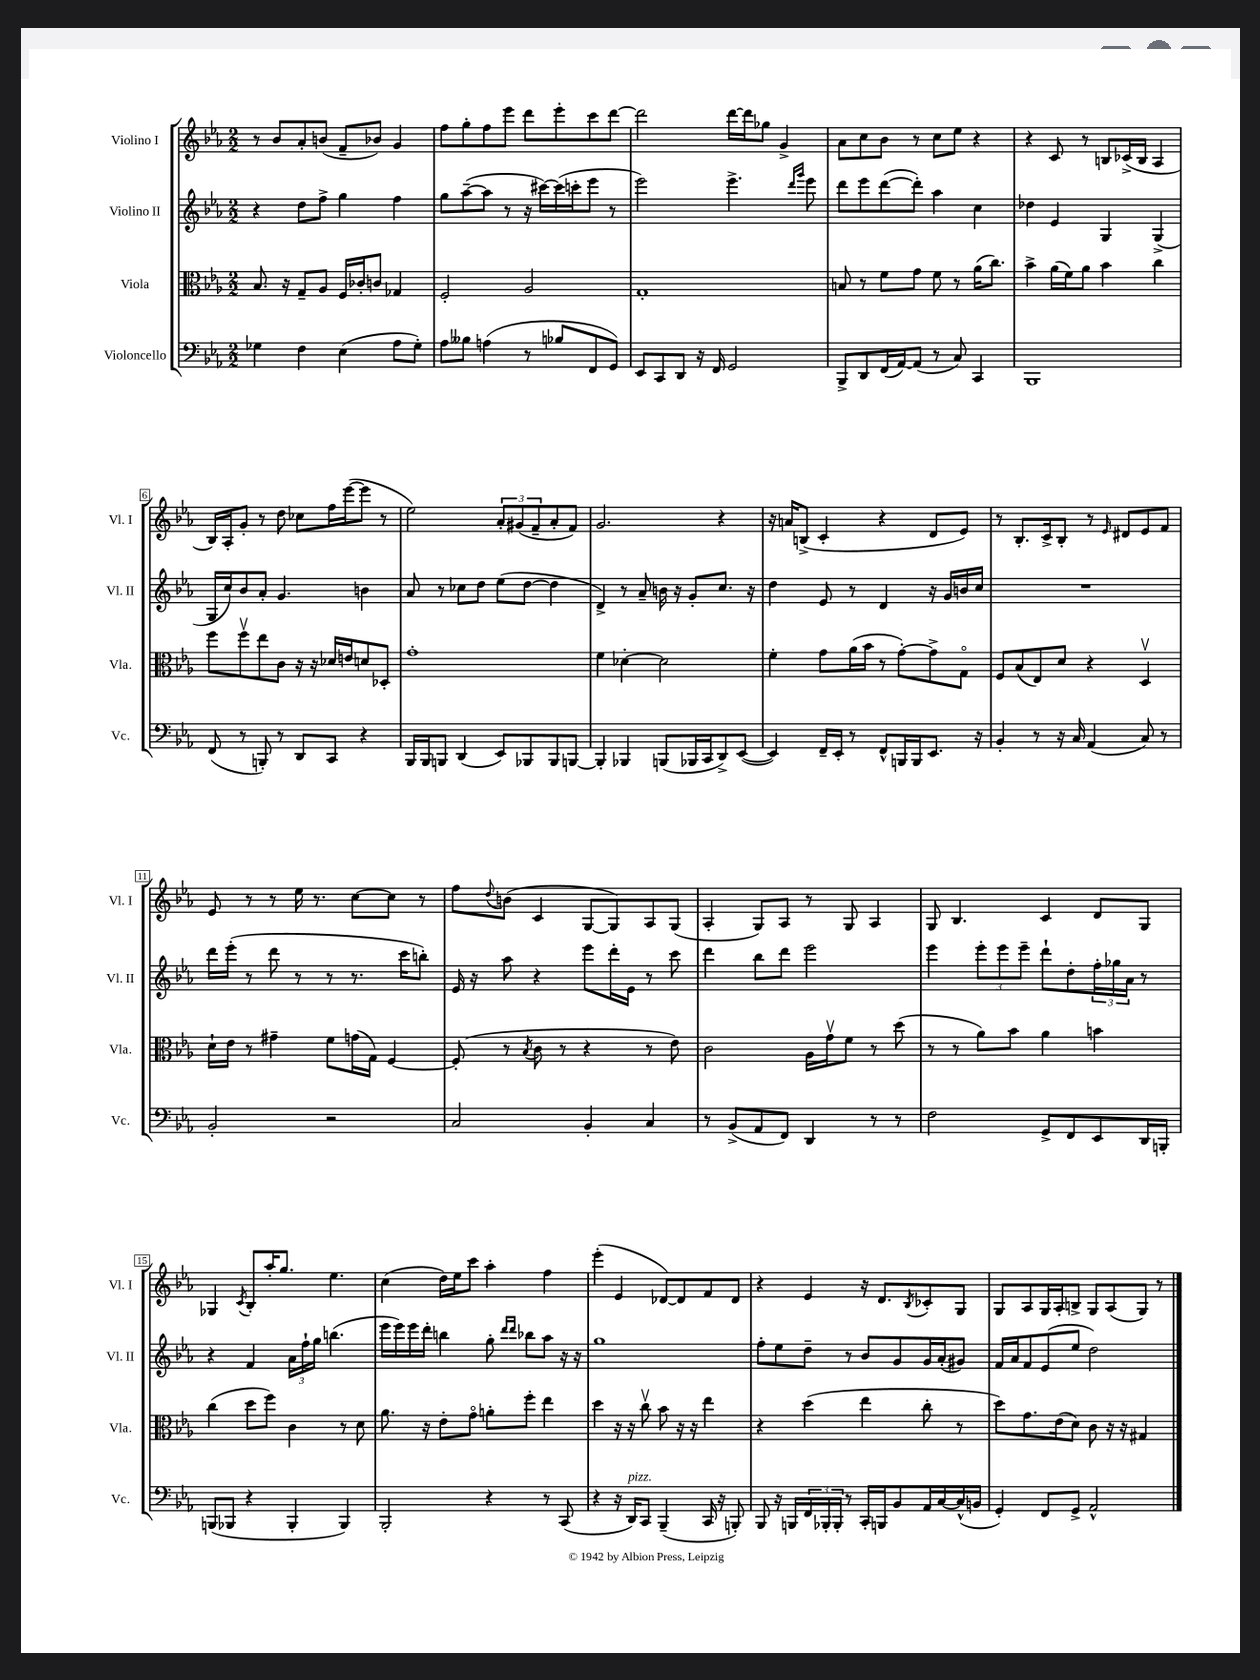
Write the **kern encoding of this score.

**kern	**kern	**kern	**kern
*staff4	*staff3	*staff2	*staff1
*clefF4	*clefC3	*clefG2	*clefG2
*k[b-e-a-]	*k[b-e-a-]	*k[b-e-a-]	*k[b-e-a-]
*M2/2	*M2/2	*M2/2	*M2/2
4G-	8.B-	4r	8r
.	.	.	8b-
.	16r	.	.
4F	8G~	8dd	8a-'
.	8A-	8ff^	(8b
(4E-	16F	4gg	8f~
.	16c-'	.	.
.	8c	.	8b-)
8A-	4G-	4ff	4g
8G-')	.	.	.
=	=	=	=
8A-	2F'	8gg	8ff
8B--	.	([8aa-~	8gg'
(4A	.	8aa-]	8ff
.	.	8r	8eee-
8r	2A-	16r	8ddd
.	.	[16ccc#)	.
8B-	.	(16ccc#]	8eee-'
.	.	16ccc'	.
8FF	.	8eee-	8ccc
8GG)	.	8r	[8ddd
=	=	=	=
8EE-	1G'	2eee-)	2ddd]
8CC	.	.	.
8DD	.	.	.
16r	.	.	.
16FF	.	.	.
2GG	.	4.eee-^	[16ddd
.	.	.	16ddd]
.	.	.	8gg-
.	.	.	4g^
.	.	16qqddd	.
.	.	16qqggg	.
.	.	8eee-	.
=	=	=	=
8BBB-^	8B	8ddd	8a-
8DD	8r	8eee-	8cc
(16FF	8f	([8ddd	8b-
[16AA-)	.	.	.
(8AA-]	8g	8ddd'])	8r
8r	8f	4aa-	8cc
8C)	8r	.	8ee-
4CC	(16a-	4cc	4r
.	8.cc)	.	.
=	=	=	=
1BBB-	4b-^	4dd-	4r
.	(16a-	4e-	8c
.	16f)	.	.
.	8a-	.	8r
.	4b-	4G	8B
.	.	.	(16c-^
.	.	.	16B
.	4cc	(4G^	4A-
=	=	=	=
(8FF	8ff	16G	16B-)
.	.	16cc)	16A-'
8r	8ffv	8b-	8g'
8BBB')	8ee-	8a-'	8r
8r	8c	4.g	8dd
8DD	16r	.	8cc-
.	16r	.	.
8CC	16d-	.	16ff
.	16e	.	([16eee-
4r	8d	4b	8eee-]
.	8D-'	.	8r
=	=	=	=
16BBB-	1g'	8a-	2ee-)
16BBB-	.	.	.
8BBB	.	8r	.
(4DD	.	8cc-	.
.	.	8dd	.
8EE-)	.	(8ee-	12a-'
.	.	.	(12g#
8BBB-	.	[8dd	.
.	.	.	12f~
8BBB-	.	4dd]	8a-'
[8BBB	.	.	8f)
=	=	=	=
4BBB']	4f	4d^)	2.g
4BBB-	[4d-'	8r	.
.	.	8a-~	.
(8BBB	2d-]	16b	.
.	.	16r	.
16BBB-	.	8g'	.
16CC	.	.	.
8DD^)	.	8.cc	4r
([8EE-	.	.	.
.	.	16r	.
=	=	=	=
4EE-])	4f'	4dd	16r
.	.	.	16a
.	.	.	(8B^
16FF~	8g	8e-	4c'
16EE-'	.	.	.
8r	(16a-	8r	.
.	16b-	.	.
8FF^^	8r	4d	4r
16BBB	[8g')	.	.
16BBB	.	.	.
8.EE-	8g^]	16r	8d
.	.	16g	.
.	8Go	16b	8e-)
16r	.	16cc	.
=	=	=	=
4BB-'	8F	1r	8r
.	(8B-	.	8.B-'
8r	8E-)	.	.
.	.	.	16c^
16r	8d	.	8B-'
16C	.	.	.
(4AA-	4r	.	8r
.	.	.	16qqe-
.	.	.	8d#
8C)	4Dv	.	8e-
8r	.	.	8f
=	=	=	=
2BB-'	16d`	16ddd	8e-
.	16e-	(16eee-'	.
.	8r	8r	8r
.	4g#~	8ddd	8r
.	.	8r	16ee-
.	.	.	8.r
2r	8f	8r	.
.	(16g	8.r	[8cc
.	16G)	.	.
.	[4F	.	8cc]
.	.	16ccc	.
.	.	8bb')	8r
=	=	=	=
2C	(8F']	16e-	8ff
.	.	16r	.
.	.	.	8qqdd
.	8r	8aa-	(8b
.	8qB-	.	.
.	8c	4r	4c
.	8r	.	.
4BB-'	4r	8eee-	[8G
.	.	16ddd'	8G])
.	.	16e-	.
4C	8r	8r	8A-
.	8e-)	8ccc	(8G
=	=	=	=
8r	2c	4ddd	4A-'
(8BB-^	.	.	.
8AA-	.	8bb-	8G)
8FF)	.	8ddd	8A-
4DD	16A-	2eee-	8r
.	16gv	.	.
.	8f	.	8G
8r	8r	.	4A-
8r	(8dd	.	.
=	=	=	=
2F	8r	4eee-	8G
.	8r	.	4.B-
.	8a-)	12eee-'	.
.	.	12eee-	.
.	8b-	.	.
.	.	12eee-~	.
8GG^	4a-	8ddd`	4c
8FF	.	8dd'	.
8EE-	4b	24ff'	8d
.	.	24gg-	.
.	.	24a-	.
16DD	.	8r	8G
16BBB'	.	.	.
=	=	=	=
(8BBB	(4cc	4r	4G-
8BBB-	.	.	.
.	.	.	8qc
4r	8dd	4f	8B-'
.	8ff)	.	16aa-'
.	.	.	8.gg
4BBB-'	4c	24a-	.
.	.	24ff`	.
.	.	24gg	.
.	.	(4.bb	4.ee-
4BBB-)	8r	.	.
.	8d	.	.
=	=	=	=
2BBB-'	8.a-	16eee-	(4cc
.	.	16eee-)	.
.	.	16eee-	.
.	16r	16ddd'	.
.	8e-'	4bb	16dd)
.	.	.	16ee-
.	8go	.	8ccc
4r	8a'	8gg'	4aa-'
.	.	16qqddd	.
.	.	16qqddd	.
.	8ff'	8bb-	.
8r	4ee-	8aa-	4ff
(8CC	.	16r	.
.	.	16r	.
=	=	=	=
4r	4dd	1gg	(4eee-'
16r	16r	.	4e-
16DD)	16r	.	.
8CC	8ccv	.	.
(4BBB-~	8b-	.	[8d-)
.	16r	.	8d-]
.	16r	.	.
16CC	4ee-	.	8f
16r	.	.	.
8BBB')	.	.	8d-
=	=	=	=
8BBB-	4r	8ff'	4r
16r	.	8ee-	.
16BBB	.	.	.
24FF	(4dd	8dd~	4e-
24BBB-'	.	.	.
24BBB-'	.	.	.
8r	.	8r	.
16CC'	4ee-	8b-	16r
16BBB	.	.	8.d
8BB-	.	8g	.
.	.	.	8qB-
16AA-	8cc'	16g	8c-'
[16C	.	(16a-'	.
(16C^^]	8r	8g#)	8G
16BB	.	.	.
=	=	=	=
4GG')	8dd)	16f	8G
.	.	16a-	.
.	8.g	8f	8A-
8FF	.	(8e-	16G
.	(16e-	.	16A-'
8GG^	8d)	8ee-	8B^
2AA-^^	8c	2dd)	8G
.	16r	.	(8A-
.	16r	.	.
.	4G#	.	8G)
.	.	.	8r
==	==	==	==
*-	*-	*-	*-
